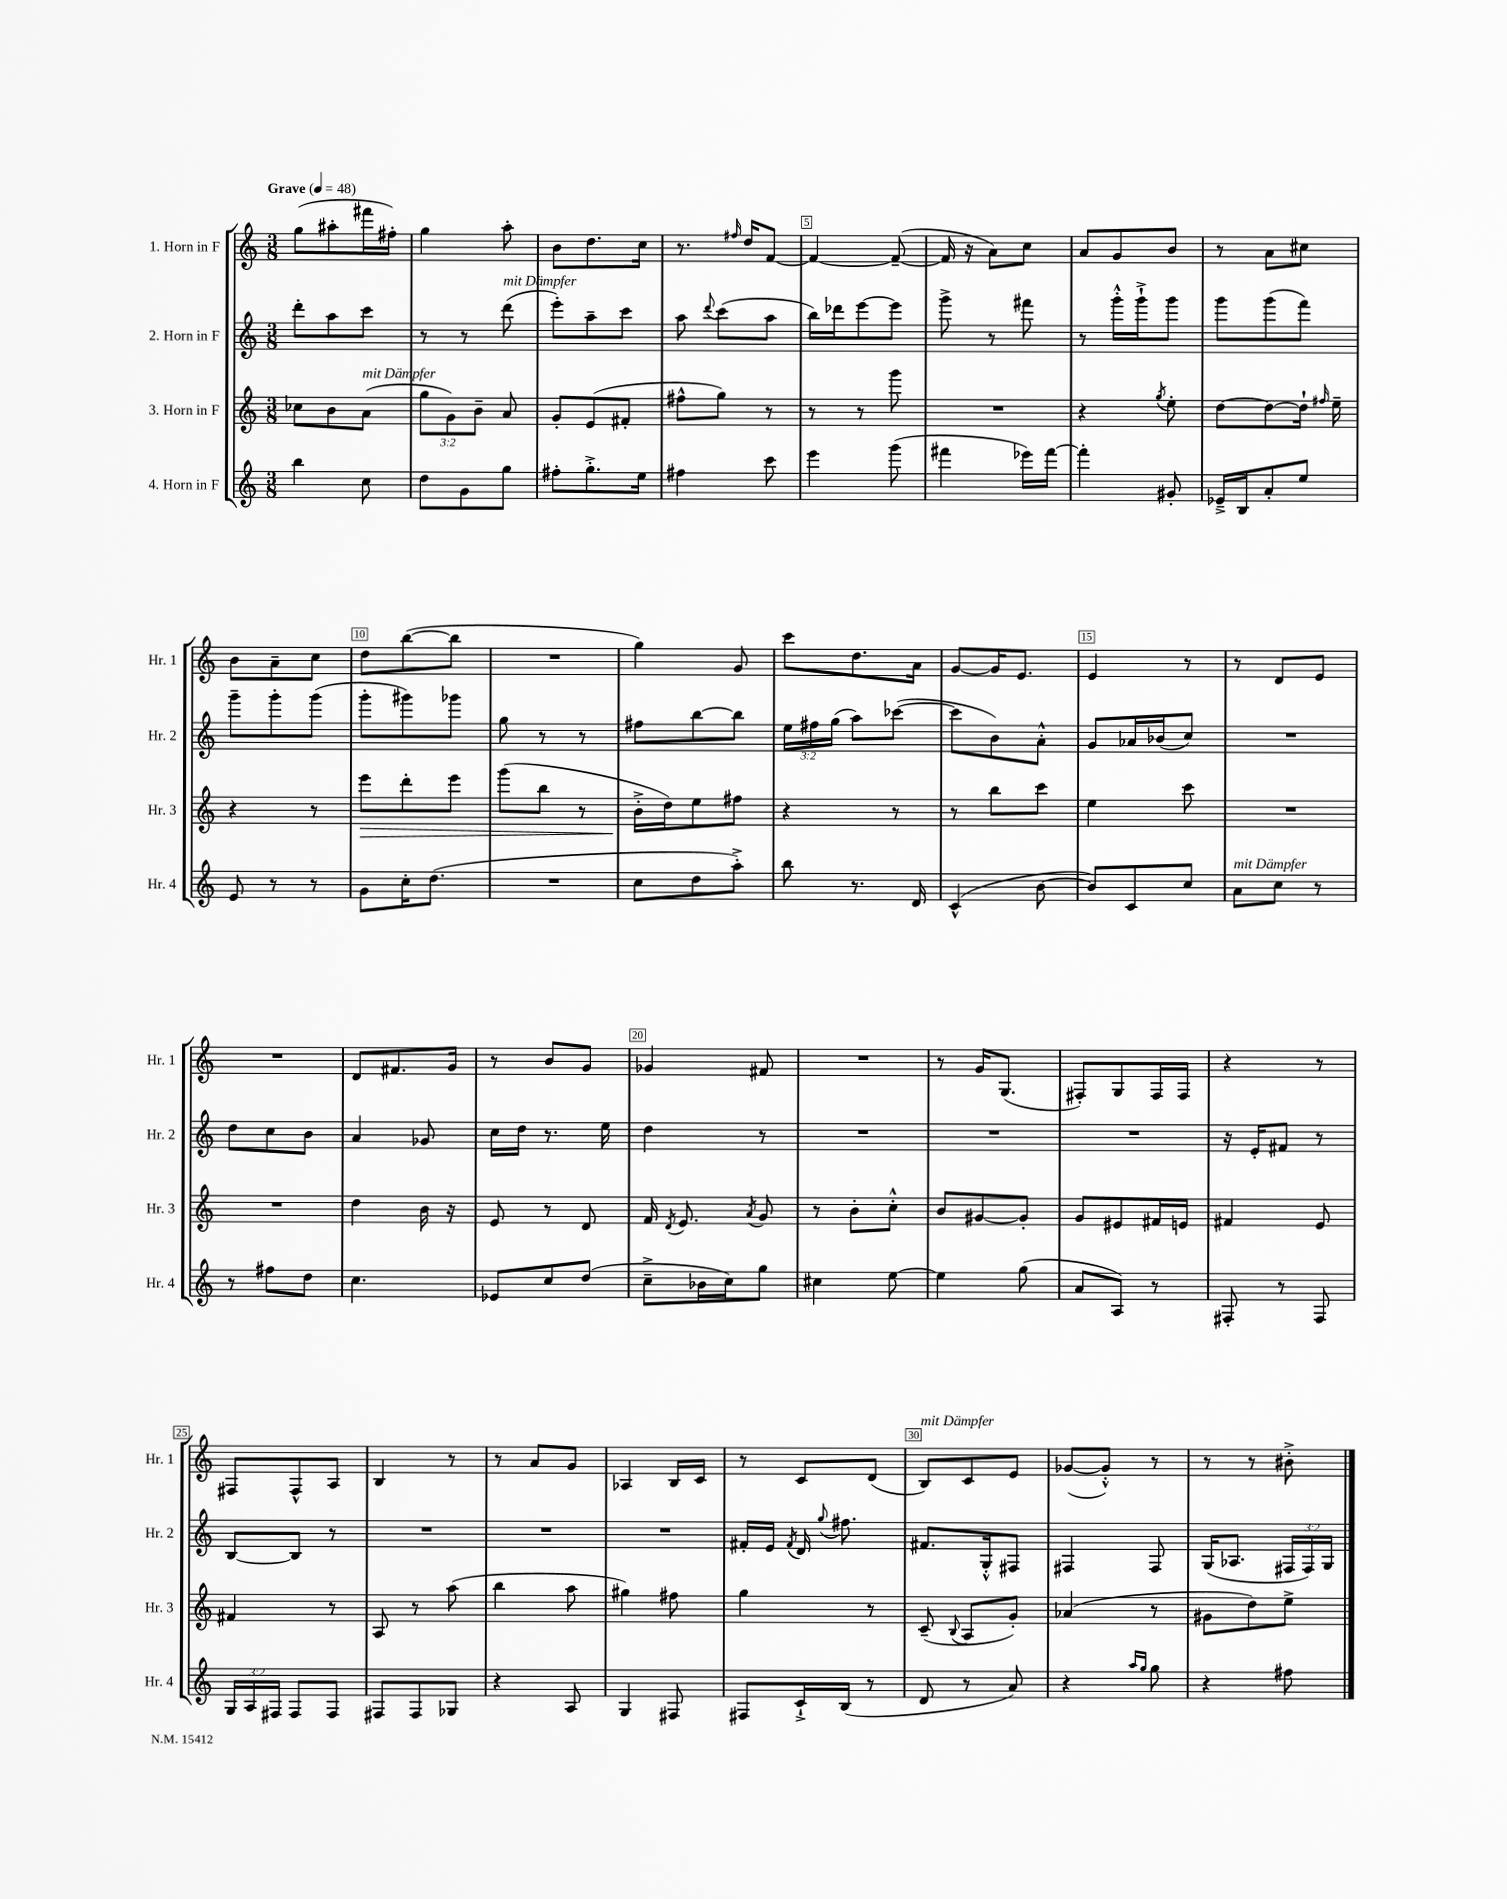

**kern	**kern	**kern	**kern
*staff4	*staff3	*staff2	*staff1
*clefG2	*clefG2	*clefG2	*clefG2
*k[]	*k[]	*k[]	*k[]
*M3/8	*M3/8	*M3/8	*M3/8
*MM48	*MM48	*MM48	*MM48
4bb\	8cc-\L	8ddd'\L	(8gg\L
.	8b\	8aa\	8aa#'\
8cc\	(8a\J	8ccc\J	16fff#\L
.	.	.	16ff#'\JJ)
=	=	=	=
8dd\L	12gg\L	8r	4gg\
.	12g\)	.	.
8g\	.	8r	.
.	12b~\J	.	.
8gg\J	8a/	(8ddd\	8aa'\
=	=	=	=
8ff#'\L	8g'/L	8eee'\L)	8b\L
8.gg'^\	(8e/	8aa~\	8.dd\
.	8f#'/J	8ccc\J	.
16ee\Jk	.	.	16cc\Jk
=	=	=	=
4ff#\	8ff#^^\L	8aa\	8.r
.	.	8qqddd/	.
.	8gg\J)	(8ccc\L	.
.	.	.	16qqff#/
.	.	.	16dd/LK
8ccc\	8r	8aa\J	[8f/J
=	=	=	=
4eee\	8r	16bb\LL)	4f/_
.	.	16ddd-\J	.
.	8r	[8eee\	.
(8ggg\	8ggg\	8eee\]J	(8f~/_
=	=	=	=
4fff#\	4.r	8ggg^\	16f/]
.	.	.	16r
.	.	8r	8a\L)
16eee-\LL)	.	8fff#\	8cc\J
[16fff#\JJ	.	.	.
=	=	=	=
4fff#'\]	4r	8r	8a/L
.	.	16ggg'^^\LL	8g/
.	.	16ggg`^\J	.
.	8qgg/	.	.
8g#'/	8ee'\	8ggg\J	8b/J
=	=	=	=
16e-~^/LL	[8dd\L	8ggg\L	8r
16B/J	.	.	.
8a'/	8dd\_	(8ggg\	8a\L
8ee/J	16dd`\]Jk	8fff\J)	8cc#\J
.	16qqff#/	.	.
.	16ee~\	.	.
=	=	=	=
8e/	4r	8ggg~\L	8b\L
8r	.	8ggg'\	8a~\
8r	8r	(8ggg\J	8cc\J
=	=	=	=
8g\L	8eee\L	8ggg'\L	8dd\L
16cc'\K	8ddd'\	8ggg#\)	([8bb\
(8.dd\J	.	.	.
.	8eee\J	8ggg-\J	8bb\]J
=	=	=	=
4.r	(8ggg\L	8gg\	4.r
.	8bb\J	8r	.
.	8r	8r	.
=	=	=	=
8cc\L	16b'^\LL	8ff#\L	4gg\)
.	16dd\J)	.	.
8dd\	8ee\	[8bb\	.
8aa'^\J)	8ff#\J	8bb\]J	8g/
=	=	=	=
8bb\	4r	24ee\LL	8ccc\L
.	.	24ff#\	.
.	.	(24gg\JJ	.
8.r	.	8aa\L)	8.dd\
.	8r	([8ccc-\J	.
16d/	.	.	16a\Jk
=	=	=	=
(4c^^/	8r	8ccc-\]L	[8g/L
.	8bb\L	8b\)	16g/]K
.	.	.	8.e/J
[8b\	8ccc\J	8a'^^\J	.
=	=	=	=
8b/]L)	4ee\	8g/L	4e/
8c/	.	16a-/L	.
.	.	(16b-/J	.
8cc/J	8ccc\	8cc/J)	8r
=	=	=	=
8a\L	4.r	4.r	8r
8cc\J	.	.	8d/L
8r	.	.	8e/J
=	=	=	=
8r	4.r	8dd\L	4.r
8ff#\L	.	8cc\	.
8dd\J	.	8b\J	.
=	=	=	=
4.cc\	4dd\	4a/	8d/L
.	.	.	8.f#/
.	16b\	8g-/	.
.	16r	.	16g/Jk
=	=	=	=
8e-/L	8e/	16cc\LL	8r
.	.	16dd\JJ	.
8cc/	8r	8.r	8b/L
(8dd/J	8d/	.	8g/J
.	.	16ee\	.
=	=	=	=
8cc~^\L	16f/	4dd\	4g-/
.	8qd/	.	.
.	8.e/	.	.
16b-\L	.	.	.
16cc\J)	.	.	.
.	8qa/	.	.
8gg\J	8g/	8r	8f#/
=	=	=	=
4cc#\	8r	4.r	4.r
.	8b'\L	.	.
[8ee\	8cc'^^\J	.	.
=	=	=	=
4ee\]	8b/L	4.r	8r
.	[8g#/	.	16g/LK
.	.	.	(8.G/J
(8gg\	8g#'/]J	.	.
=	=	=	=
8a/L	8g/L	4.r	8F#'/L)
8A/J)	8e#/	.	8G/
8r	16f#/L	.	16F#/L
.	16e/JJ	.	16F#/JJ
=	=	=	=
8F#'/	4f#/	16r	4r
.	.	16e'/LK	.
8r	.	8f#/J	.
8F#/	8e/	8r	8r
=	=	=	=
24G/LL	4f#/	[8B/L	8F#/L
24A/	.	.	.
24F#/JJ	.	.	.
8F#/L	.	8B/]J	8F#^^/
8F#/J	8r	8r	8A/J
=	=	=	=
8F#/L	8A/	4.r	4B/
8F#/	8r	.	.
8G-/J	(8aa\	.	8r
=	=	=	=
4r	4bb\	4.r	8r
.	.	.	8a/L
8A/	8aa\	.	8g/J
=	=	=	=
4G/	4gg#\)	4.r	4A-/
8F#/	8ff#\	.	16B/LL
.	.	.	16c/JJ
=	=	=	=
8F#/L	4gg\	16f#'/LL	8r
.	.	16e/JJ	.
.	.	8qf#/	.
16c`^/L	.	16d/	8c/L
.	.	8qqgg/	.
(16B/JJ	.	8.ff#\	.
8r	8r	.	(8d/J
=	=	=	=
8d/	(8c~/	8.f#/L	8B/L)
.	8qqB/	.	.
8r	8A/L	.	8c/
.	.	16G'^^/k	.
8a/)	8g'/J)	8F#/J	8e/J
=	=	=	=
4r	(4a-/	4F#/	([8g-/L
.	.	.	8g-'^^/]J)
16qqaa/LL	.	.	.
16qqgg/JJ	.	.	.
8gg\	8r	8F#/	8r
=	=	=	=
4r	8g#\L	(16G/LK	8r
.	.	8.A-/J	.
.	8dd\)	.	8r
8ff#\	8ee^\J	24F#/LL	8b#'^\
.	.	24F#/)	.
.	.	24G/JJ	.
==	==	==	==
*-	*-	*-	*-
